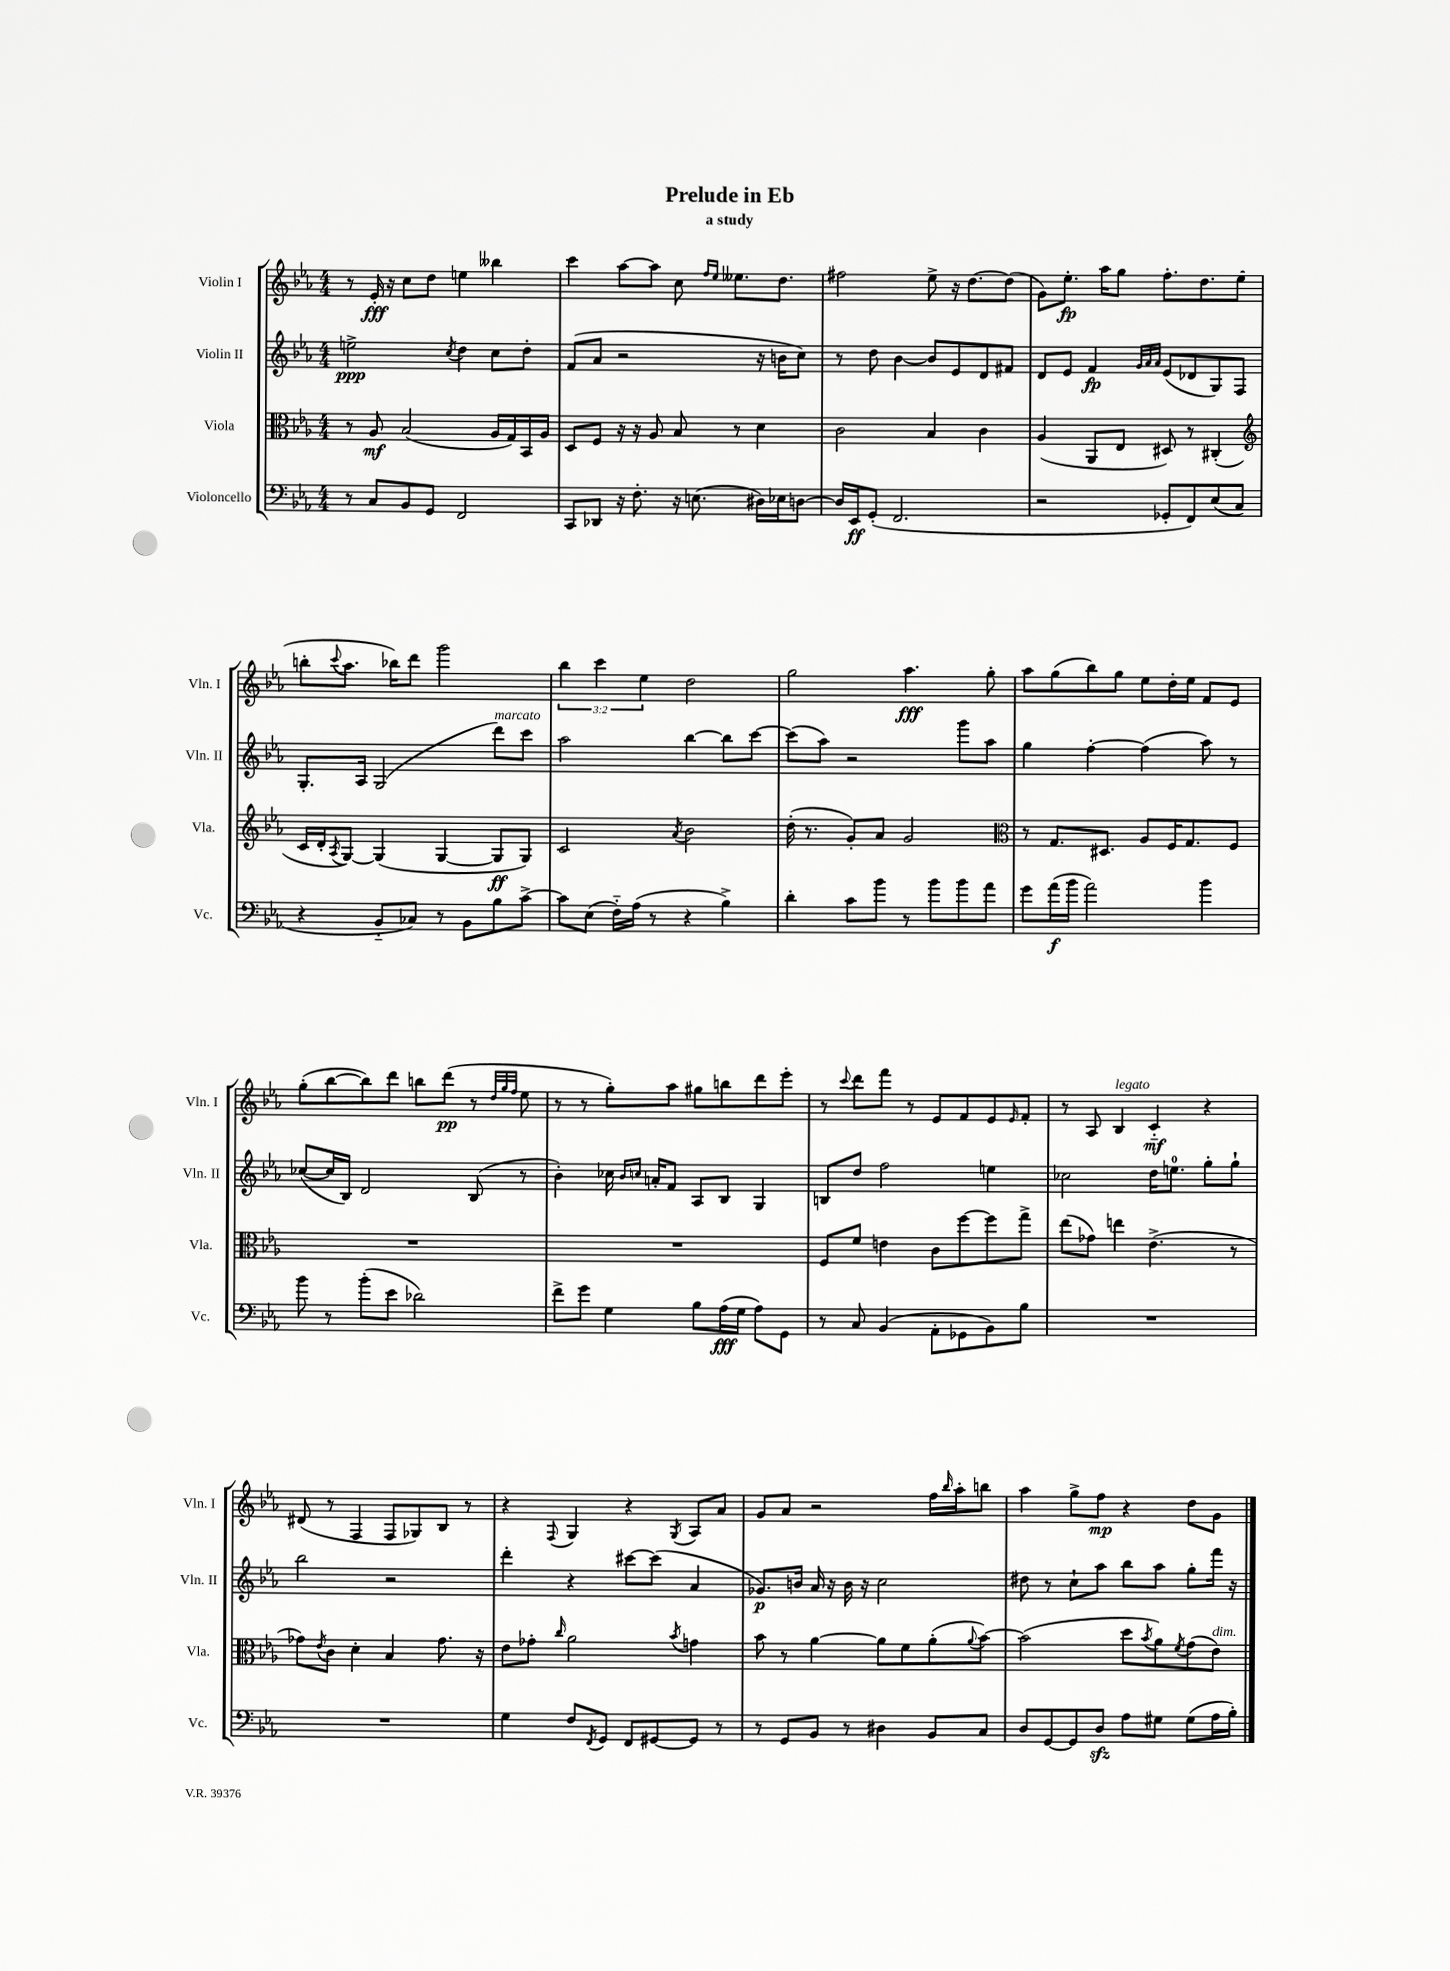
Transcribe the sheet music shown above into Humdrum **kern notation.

**kern	**kern	**kern	**kern
*staff4	*staff3	*staff2	*staff1
*clefF4	*clefC3	*clefG2	*clefG2
*k[b-e-a-]	*k[b-e-a-]	*k[b-e-a-]	*k[b-e-a-]
*M4/4	*M4/4	*M4/4	*M4/4
8r	8r	2ee^	8r
8C	8A-	.	16e-'
.	.	.	16r
8BB-	(2B-	.	8cc
8GG	.	.	8dd
.	.	8qcc	.
2FF	.	4dd	4ee
.	16A-	8cc	4bb--
.	16G)	.	.
.	16BB-	8dd'	.
.	16A-	.	.
=	=	=	=
8CC	8D	(8f	4ccc
8DD-	8F	8a-	.
16r	16r	2r	[8aa-
8.F'	16r	.	.
.	8A-	.	8aa-]
16r	8B-	.	8cc
(8.E	.	.	.
.	.	.	16qqff
.	.	.	16qqee-
.	8r	.	8.ee--
16D#)	4d	16r	.
16E-	.	16b	8.dd
[8D	.	8cc)	.
=	=	=	=
16D]	2c	8r	2ff#
16EE-	.	.	.
(8GG'	.	8dd	.
2.FF	.	[4b-	.
.	4B-	8b-]	8ee-^
.	.	8e-	16r
.	.	.	[8.dd
.	4c	8d	.
.	.	8f#	(8dd]
=	=	=	=
2r	(4A-	8d	8g)
.	.	8e-	8.ee-'
.	8AA-	4f	.
.	.	.	16aa-
.	8E-	.	8gg
.	.	32qqg	.
.	.	32qqa-	.
.	.	32qqa-	.
8GG-'	8D#)	(8e-	8.ff'
8FF)	8r	8d-	.
.	.	.	8.dd
(8E-	(4C#'	8G)	.
8C	.	8F	(8ee-
=	=	=	=
*	*clefG2	*	*
4r	16c	8.G'	8bb'
.	16d'	.	.
.	8qA-	.	8qqccc
.	[8G)	.	8.aa-
.	.	16A-	.
8BB-'~	(4G]	(2G	.
.	.	.	16bb-)
8C-)	.	.	8ddd
8r	[4G	.	2ggg
8BB-	.	.	.
8B-	8G]	8ddd)	.
[8c^	8G)	8ccc	.
=	=	=	=
8c]	2c	2aa-	6bb-
(8E-	.	.	.
.	.	.	6ccc
16F'~)	.	.	.
(16A-	.	.	.
.	.	.	6ee-
8r	.	.	.
.	8qa-	.	.
4r	2b-	[4bb-	2dd
4B-^)	.	8bb-]	.
.	.	[8ccc	.
=	=	=	=
4d'	(16dd'	(8ccc]	2gg
.	8.r	.	.
.	.	8aa-)	.
8c	8g')	2r	.
8b-	8a-	.	.
8r	2g	.	4.aa-
8b-	.	.	.
8b-	.	8ggg	.
8a-	.	8aa-	8gg'
=	=	=	=
*	*clefC3	*	*
8g	8r	4gg	8aa-
(16a-	8.G	.	(8gg
16b-	.	.	.
2a-)	.	[4ff'	8bb-)
.	8.D#	.	.
.	.	.	8gg
.	8A-	(4ff]	8ee-
.	16F	.	16dd'
.	8.G	.	16ee-
4b-	.	8aa-)	8f
.	8F	8r	8e-
=	=	=	=
8b-	1r	([8cc-	(8gg'
8r	.	16cc-]	[8bb-
.	.	16B-)	.
(8b-'	.	2d	8bb-])
8e-	.	.	8ddd
2d-)	.	.	8bb
.	.	.	(8ddd
.	.	(8B-	8r
.	.	.	32qqdd
.	.	.	32qqgg
.	.	.	32qqff
.	.	8r	8ee-
=	=	=	=
8f^	1r	4b-')	8r
8g	.	.	8r
4G	.	16cc-	8gg')
.	.	16qqb-	.
.	.	16qqcc	.
.	.	16a'	.
.	.	8f	8aa-
8B-	.	8A-	8gg#
(16A-	.	8B-	8bb
16G	.	.	.
8A-)	.	4G	8ddd
8GG	.	.	8eee-'
=	=	=	=
8r	8F	8B	8r
.	.	.	8qqccc
8C	8f	8dd	8ddd
(4BB-	4e	2ff	8fff
.	.	.	8r
8AA-'	8c	.	8e-
8GG-	[8ff	.	8f
8BB-)	8ff]	4ee	8e-
.	.	.	16qqe-
8B-	8gg^	.	8f'
=	=	=	=
1r	(8ee-	2cc-	8r
.	8g-)	.	8A-
.	4ee	.	4B-
.	(4.e-^	16dd	4c'~
.	.	8.ee	.
.	.	8gg'	4r
.	8r	8gg`	.
=	=	=	=
1r	8g-)	2bb-	(8d#
.	8qe-	.	.
.	8c	.	8r
.	4d'	.	4F
.	4B-	2r	8F
.	.	.	8G-)
.	8.g-	.	8B-
.	.	.	8r
.	16r	.	.
=	=	=	=
4G	8e-	4ddd'	4r
.	8g-'	.	.
.	16qqcc	.	8qqF
8F	2a-	4r	4G
8qFF	.	.	.
8GG	.	.	.
8FF	.	[8ccc#	4r
[8GG#	.	(8ccc#]	.
.	8qb-	.	8qG
8GG#]	4g	4a-	8A-
8r	.	.	8a-
=	=	=	=
8r	8b-	8.g-)	8g
8GG	8r	.	8a-
.	.	16b	.
8BB-	[4a-	16a-	2r
.	.	16r	.
8r	.	16b	.
.	.	16r	.
4D#	8a-]	2cc	.
.	8f	.	.
8BB-	(8a-'	.	16ff
.	.	.	16qqbb-
.	.	.	16aa-'
.	8qqa-	.	.
8C	[8b-)	.	8bb
=	=	=	=
8D	(2b-]	8dd#	4aa-
[8GG	.	8r	.
8GG]	.	8cc`	8gg^
8D	.	8aa-	8ff
8A-	8dd	8bb-	4r
.	8qb-	.	.
8G#	8a-)	8aa-	.
.	8qf	.	.
(8G#	(8g	8gg'	8dd
16A-	8e-)	16fff	8g
16B-')	.	16r	.
==	==	==	==
*-	*-	*-	*-
